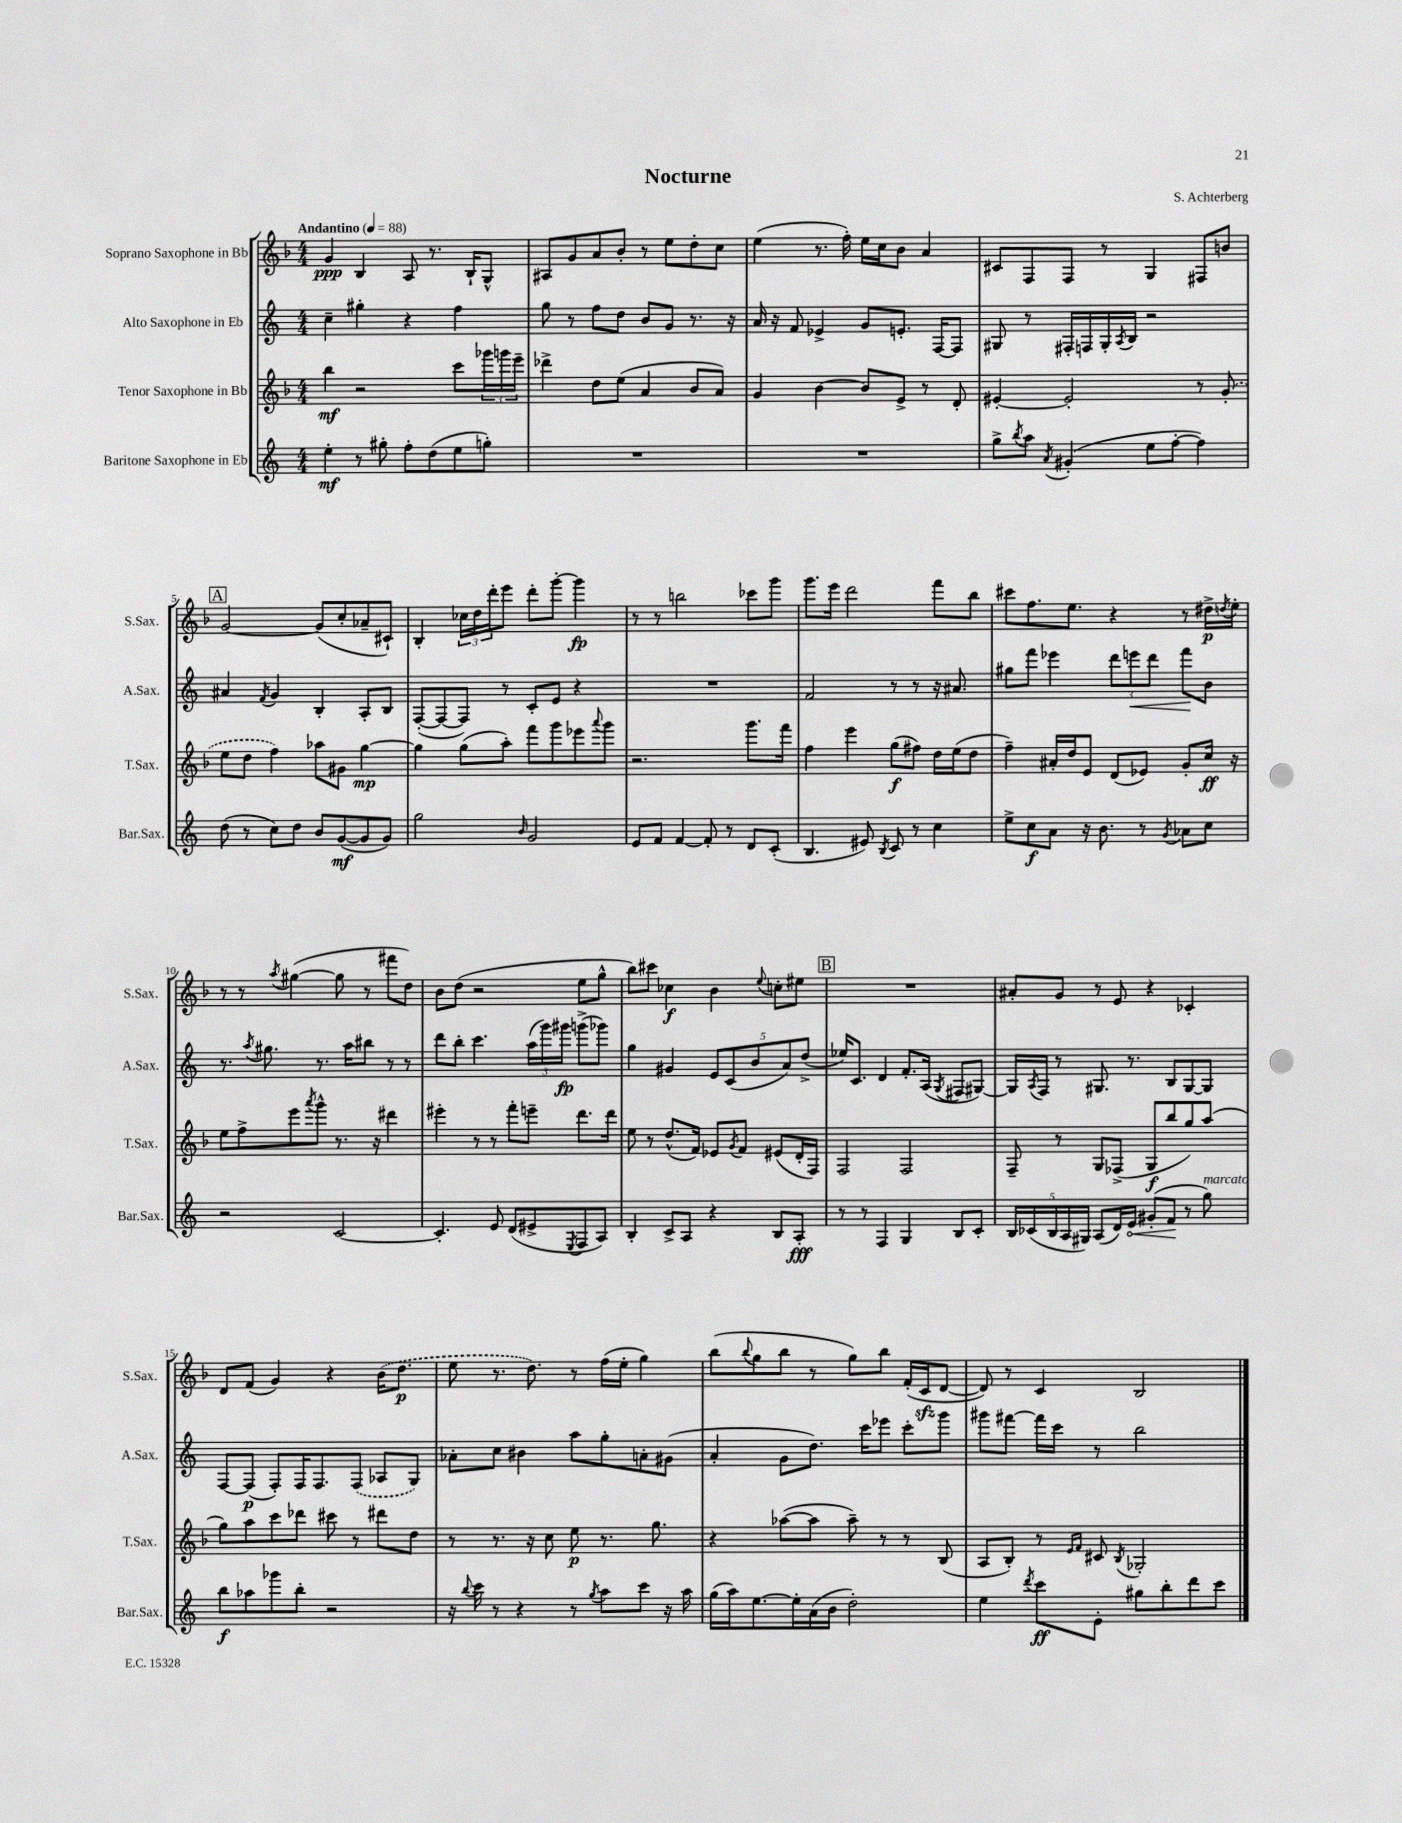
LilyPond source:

\header { title = "Nocturne" composer = "S. Achterberg" }
<<
\new StaffGroup <<
\new Staff = "s0" \with { instrumentName = "Soprano Saxophone in Bb" shortInstrumentName = "S.Sax." } {
    \clef treble \key f \major \numericTimeSignature \time 4/4 \tempo "Andantino" 4 = 88
    g'4\ppp bes4 a8 r8. bes16-! g8-^ |
    ais8 g'8 a'8 bes'8-. r8 e''8 d''8-. c''8 |
    e''4( r8. f''16-.) e''16 c''16 bes'8 a'4 |
    cis'8 f8 f8 r8 g4 fis8 b'8 |
    \mark \markup { \box "A" } g'2~ g'8( c''8-. aes'8-- cis'8-!) |
    bes4-. \tuplet 3/2 { ces''16 d''16 d'''16-. } e'''8 d'''8-. g'''8~-. g'''4\fp |
    r8 r8 b''2 ces'''8 g'''8 |
    g'''8. e'''16 d'''2 f'''8 bes''8 |
    cis'''8 f''8. e''8. r4 r8 dis''16->\p \acciaccatura { d''8 } e''16-. |
    r8 r8 \acciaccatura { a''8 } gis''4~( gis''8 r8 fis'''8 d''8) |
    bes'8 d''8( r2 e''8 g''8-^ |
    bes''8) cis'''8 ces''4\f bes'4 \appoggiatura { e''8 } c''8-. eis''8 |
    \mark \markup { \box "B" } R1 |
    ais'8-. g'8 r8 e'8 r4 ces'4-. |
    d'8 f'8( g'4) r4 \once \slurDashed bes'16( d''8.\p |
    e''8 r8. d''8.) r8 f''16( e''16-. g''4) |
    bes''8( \appoggiatura { bes''8 } g''8 bes''8 r8 g''8) bes''8 f'16-.( c'16\sfz d'8~ |
    d'8) r8 c'4 bes2 \bar "|." |
}
\new Staff = "s1" \with { instrumentName = "Alto Saxophone in Eb" shortInstrumentName = "A.Sax." } {
    \clef treble \key c \major \numericTimeSignature \time 4/4
    c''4-- gis''4-. r4 f''4 |
    g''8 r8 f''8 d''8 b'8 g'8 r8. r16 |
    a'16 r16 f'8 ees'4-> g'8 e'8.-. f16~ f8 |
    gis8 r8 fis16-. f16 gis16-. \acciaccatura { a8 } b16 r2 |
    \mark \markup { \box "A" } ais'4 \acciaccatura { f'8 } g'4 b4-. a8-. b8 |
    f8~-.( f8~ f8) r8 c'8-. e'8 r4 |
    R1 |
    f'2 r8 r8 r16 ais'8. |
    gis''8 f'''8 ees'''4 \tuplet 3/2 { d'''8 e'''8\< d'''8 } f'''8\! b'8 |
    r8. \acciaccatura { a''8 } gis''8. r8. a''16 bis''8 r8 r8 |
    d'''8 b''8-. c'''4. \tuplet 3/2 { a''16( g'''16) gis'''16\fp } g'''8->( ges'''8) |
    g''4 gis'4 \tuplet 5/4 { e'8 c'8( b'8 a'8) d''8->( } |
    \mark \markup { \box "B" } ees''16) c'8. d'4 f'8.-. a16( \acciaccatura { g8 } fis8 gis8~) |
    gis16 \acciaccatura { a8 } f16 r8 gis8. r8. b8 gis8~ gis8 |
    f8~ f8\p( f8-.) f16 f8. \once \slurDashed f8( aes8 g8) |
    aes'8-. c''8 bis'4 a''8 g''8-. a'8-. gis'8( |
    a'4-. g'8 d''8.) c'''16 ees'''8 c'''8-. g'''8 |
    gis'''8 fis'''8~ fis'''16 c'''16 r8 b''2 \bar "|." |
}
\new Staff = "s2" \with { instrumentName = "Tenor Saxophone in Bb" shortInstrumentName = "T.Sax." } {
    \clef treble \key f \major \numericTimeSignature \time 4/4
    bes''4\mf r2 c'''8 \tuplet 3/2 { ges'''16 g'''16 e'''16-- } |
    des'''4-> d''8 e''8( a'4 bes'8 a'8) |
    g'4 bes'4~ bes'8 e'8-> r8 d'8-. |
    eis'4~-. eis'2-. r8 \once \slurDashed g'8-.( |
    \mark \markup { \box "A" } e''8 d''8 f''4) aes''8 gis'8 g''4~\mp |
    g''4 g''8( a''8-.) f'''8 g'''8 ees'''8 \appoggiatura { a'''8 } g'''8 |
    r2. g'''8. f'''16 |
    f''4 e'''4 g''8\f( fis''8) d''16 e''16( d''8 |
    f''4--) ais'16-. d''16 e'8 d'8( ees'8) g'8-. c''16\ff r16 |
    e''8 f''8-> e'''8 \acciaccatura { a'''8 } g'''8-^ r8. r16 dis'''4 |
    eis'''4-. r8 r8 f'''8-. e'''8-- d'''8. d'''16 |
    e''8 r8 d''8.-^( f'16) ees'8 \acciaccatura { g'8 } f'8 eis'8( d'16-. f16) |
    \mark \markup { \box "B" } f2 f2 |
    f8-- r8 g8 fes8->( g8\f bes''8 g''8) a''8( |
    g''8) a''8 c'''8 des'''8 cis'''8 r8 dis'''8 d''8 |
    r8 r8. r16 c''8 e''8\p r8. g''8. |
    r4 aes''8~( aes''8 aes''8--) r8 r8 bes8( |
    a8 bes8-.) r8 \grace { e'16 f'16 } cis'8 \acciaccatura { bes8 } ges2-. \bar "|." |
}
\new Staff = "s3" \with { instrumentName = "Baritone Saxophone in Eb" shortInstrumentName = "Bar.Sax." } {
    \clef treble \key c \major \numericTimeSignature \time 4/4
    e''4-.\mf r8 gis''8-. f''8-. d''8( e''8 g''8-.) |
    R1 |
    R1 |
    g''8-> \acciaccatura { b''8 } a''8 \acciaccatura { a'8 } gis'4-.( e''8 f''8~-. f''4) |
    \mark \markup { \box "A" } d''8( r8 c''8) d''8 b'8 g'8~\mf( g'8 g'8) |
    g''2 \grace { b'16 } g'2 |
    e'8 f'8 f'4~ f'8-. r8 d'8 c'8-.( |
    b4. eis'8) \acciaccatura { b8 } c'8 r8 c''4 |
    e''8-> c''8\f a'8 r16 b'8. r8 \acciaccatura { g'8 } aes'8 c''8 |
    r2 c'2~ |
    c'4.-. e'8 d'8( eis'8-> \acciaccatura { e8 } f8 a8) |
    b4-. c'8-> a8 r4 b8 a8-.\fff |
    \mark \markup { \box "B" } r8 r8 f4 g4 b8 c'8-. |
    \tuplet 5/4 { b16 ces'16( b16 a16 gis16) } a8( d'16) \once \override Hairpin.circled-tip = ##t e'16\< gis'8-.( f'8\! r8 g''8^\markup { \italic "marcato" }) |
    b''8\f aes''8 ges'''8 b''8-. r2 |
    r16 \appoggiatura { b''8 } c'''16 r8 r4 r8 \acciaccatura { g''8 } a''8 c'''8 r16 a''16 |
    g''16( a''16) e''8.~ e''16-. a'16( b'16 d''2-.) |
    e''4 \acciaccatura { d'''8 } c'''8\ff e'8-. gis''8 b''8-. d'''8 c'''8 \bar "|." |
}
>>
>>
